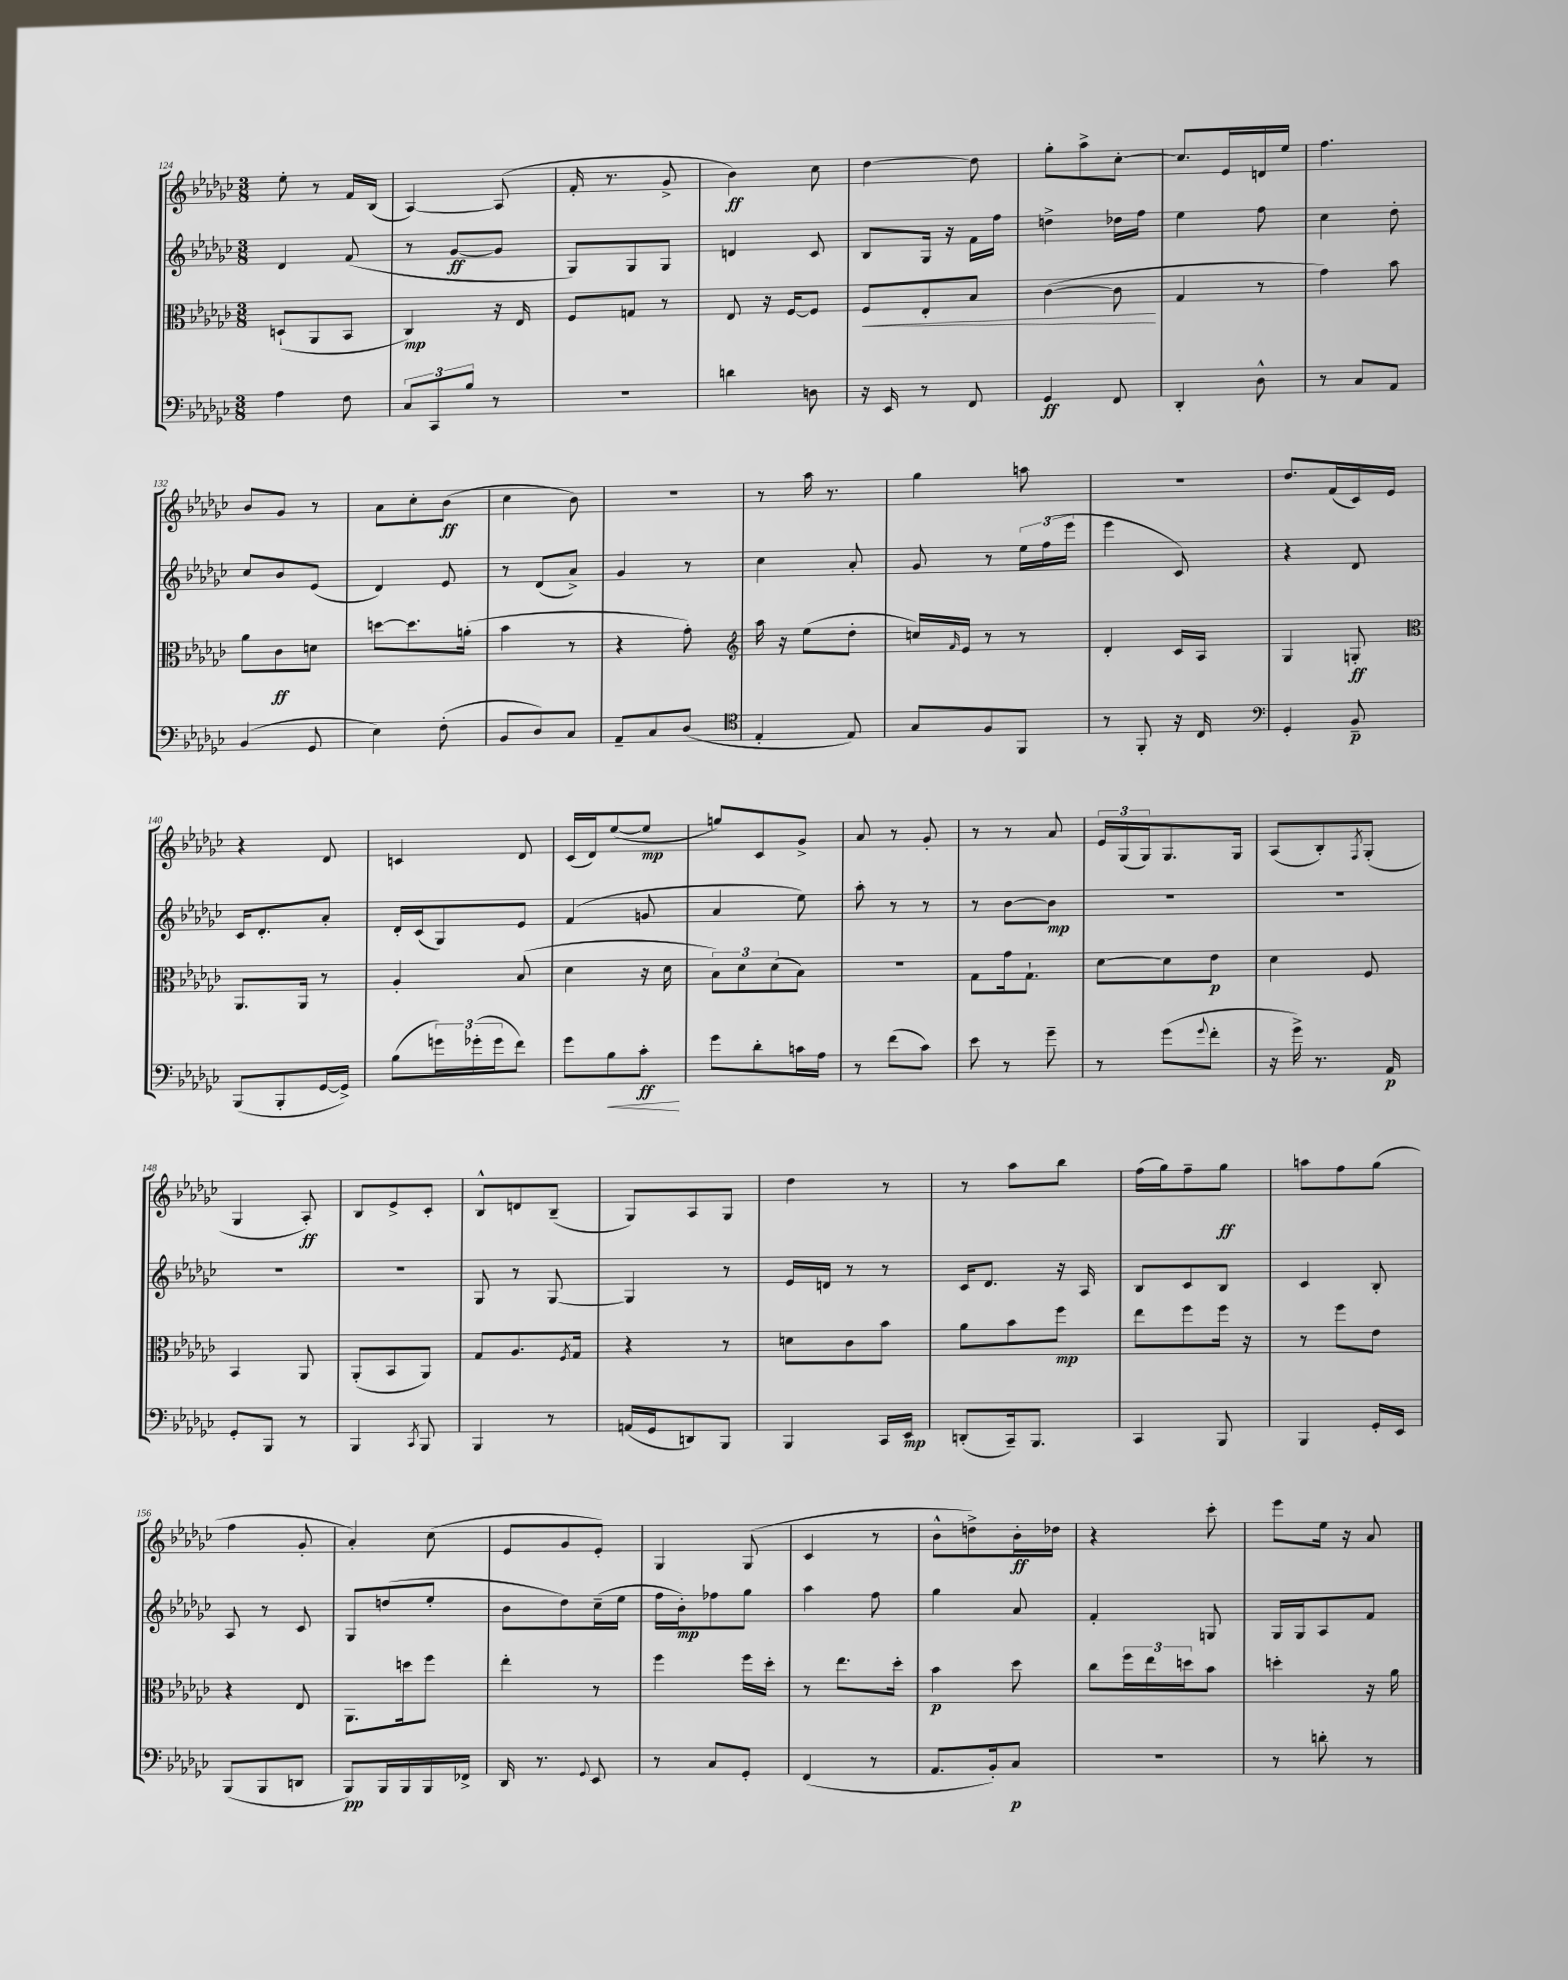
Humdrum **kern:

**kern	**kern	**kern	**kern
*staff4	*staff3	*staff2	*staff1
*clefF4	*clefC3	*clefG2	*clefG2
*k[b-e-a-d-g-c-]	*k[b-e-a-d-g-c-]	*k[b-e-a-d-g-c-]	*k[b-e-a-d-g-c-]
*M3/8	*M3/8	*M3/8	*M3/8
4A-	(8D`	4d-	8ee-'
.	8AA-	.	8r
8F	8BB-	(8f	16f
.	.	.	(16B-
=	=	=	=
12C-	4C-)	8r	[4A-)
12CC-	.	.	.
.	.	[8g-	.
12B-	.	.	.
8r	16r	8g-]	(8A-]
.	16E-	.	.
=	=	=	=
4.r	8F	8G-)	16f'
.	.	.	8.r
.	8G	8G-	.
.	8r	8G-	8g-^
=	=	=	=
4d	8E-	4d	4b-)
.	16r	.	.
.	[16F	.	.
8D	8F]	8c-	8cc-
=	=	=	=
16r	8F	8B-	[4dd-
16EE-	.	.	.
8r	8E-'	16G-	.
.	.	16r	.
8FF	8B-	16f	8dd-]
.	.	16ff	.
=	=	=	=
4GG-	([4c-	4dd^	8gg-'
.	.	.	8aa-^
8FF	8c-]	16dd-	[8cc-'
.	.	16ff	.
=	=	=	=
4DD-'	4G-	4ee-	8.cc-]
.	.	.	16e-
8D-^^	8r	8ff	16d
.	.	.	16ee-
=	=	=	=
8r	4g-)	4cc-	4.ff
8C-	.	.	.
8AA-	8b-	8dd-'	.
=	=	=	=
(4BB-	8a-	8cc-	8b-
.	8c-	8b-	8g-
8GG-	8d	(8e-	8r
=	=	=	=
4E-)	[8dd	4d-)	8a-
.	8.dd]	.	8cc-'
(8F'	.	8e-	(8b-
.	(16a'	.	.
=	=	=	=
8BB-	4b-	8r	4cc-
8D-)	.	(8d-	.
8C-	8r	8a-^)	8b-)
=	=	=	=
8AA-~	4r	4g-	4.r
8C-	.	.	.
(8D-	8g-')	8r	.
=	=	=	=
*clefC4	*clefG2	*	*
4E-'	16aa-	4cc-	8r
.	16r	.	.
.	(8ee-	.	16aa-
.	.	.	8.r
8E-)	8dd-'	8a-'	.
=	=	=	=
8G-	16cc)	8g-	4gg-
.	16qqf	.	.
.	16e-	.	.
8F	8r	8r	.
8FF	8r	24ee-	8aa
.	.	(24ff	.
.	.	24eee-	.
=	=	=	=
8r	4d-'	4eee-	4.r
8FF'	.	.	.
16r	16c-	8c-)	.
16C-	16A-	.	.
=	=	=	=
*clefF4	*	*	*
4GG-'	4G-	4r	8.dd-
.	.	.	(16f
8BB-~	8G'	8d-	16c-)
.	.	.	16e-
=	=	=	=
*	*clefC3	*	*
(8BBB-	8.AA-	16c-	4r
.	.	8.d-'	.
8BBB-'	.	.	.
.	16AA-	.	.
[16GG-	8r	8a-'	8d-
16GG-^])	.	.	.
=	=	=	=
(8B-	4A-'	16d-'	4c
.	.	(16c-	.
24g)	.	8G-)	.
(24g-'	.	.	.
24g-	.	.	.
8f)	(8B-	8e-	8d-
=	=	=	=
8g-	4d-	(4f	(16c-
.	.	.	16d-)
8B-	.	.	([8ee-
8c-'	16r	8g	8ee-]
.	16d-	.	.
=	=	=	=
8g-	12B-)	4a-	8gg)
.	12d-	.	.
8d-'	.	.	8c-
.	(12d-	.	.
16c	8B-)	8ee-)	8g-^
16A-	.	.	.
=	=	=	=
8r	4.r	8aa-'	8a-
(8f	.	8r	8r
8c-)	.	8r	8g-'
=	=	=	=
8e-	8G-	8r	8r
8r	16g-	[8b-	8r
.	8.G-`	.	.
8g-~	.	8b-]	8a-
=	=	=	=
8r	[8d-	4.r	24e-
.	.	.	(24G-
.	.	.	24G-)
(8g-	8d-]	.	8.G-
8qqg-	.	.	.
8f'	8e-	.	.
.	.	.	16G-
=	=	=	=
16r	4d-	4.r	(8A-
16g-^)	.	.	.
8.r	.	.	8B-')
.	.	.	8qF
.	8F	.	(8G-'
16AA-	.	.	.
=	=	=	=
8GG-'	4BB-	4.r	4G-
8BBB-	.	.	.
8r	8AA-	.	8A-')
=	=	=	=
4BBB-	(8AA-'	4.r	8B-
.	8BB-	.	8e-^
8qCC-	.	.	.
8BBB-	8AA-)	.	8c-'
=	=	=	=
4BBB-	8G-	8G-	8B-^^
.	8.A-	8r	8d
8r	.	[8G-	(8B-~
.	8qF	.	.
.	16G-	.	.
=	=	=	=
(16AA	4r	4G-]	8G-)
16GG-	.	.	.
8DD)	.	.	8A-
8BBB-	8r	8r	8G-
=	=	=	=
4BBB-	8d	16e-	4dd-
.	.	16d	.
.	8c-	8r	.
16CC-	8b-	8r	8r
16EE-	.	.	.
=	=	=	=
(8DD'	8a-	16c-	8r
.	.	8.d-	.
16CC-~)	8b-	.	8aa-
8.BBB-	.	.	.
.	8ff	16r	8bb-
.	.	16A-	.
=	=	=	=
4CC-	8ee-	8B-	(16ff
.	.	.	16gg-)
.	8ff	8c-	8ff~
8BBB-	16ff	8B-	8gg-
.	16r	.	.
=	=	=	=
4BBB-	8r	4c-	8aa
.	8ff	.	8ff
16GG-'	8e-	8B-'	(8gg-
16EE-	.	.	.
=	=	=	=
(8BBB-	4r	8A-	4ff
8BBB-	.	8r	.
8DD	8E-	8c-	8g-'
=	=	=	=
8BBB-)	8.AA-	8G-	4a-')
16BBB-	.	(8dd	.
16BBB-	16dd	.	.
16BBB-	8ff	8ee-'	(8cc-
16FF-^	.	.	.
=	=	=	=
16DD-	4ee-'	8b-	8e-
8.r	.	.	.
.	.	8dd-)	8g-
8qqGG-	.	.	.
8EE-	8r	(16cc-~	8e-')
.	.	16ee-	.
=	=	=	=
8r	4ff	16ff	4G-
.	.	16b-')	.
8C-	.	8ff-	.
8GG-'	16ff	8gg-	(8G-
.	16dd-'	.	.
=	=	=	=
(4FF	8r	4aa-	4c-
.	8.ee-	.	.
8r	.	8ff	8r
.	16dd-'	.	.
=	=	=	=
8.AA-	4b-	4gg-	8b-^^
.	.	.	8dd^)
16BB-')	.	.	.
8C-	8dd-	8a-	16b-'
.	.	.	16dd-
=	=	=	=
4.r	8cc-	4f'	4r
.	24ff	.	.
.	24ee-	.	.
.	24dd	.	.
.	8b-	8G	8ccc-'
=	=	=	=
8r	4dd'	16G-	8eee-
.	.	16G-	.
8d'	.	8A-	16ee-
.	.	.	16r
8r	16r	8f	8a-
.	16a-	.	.
==	==	==	==
*-	*-	*-	*-
